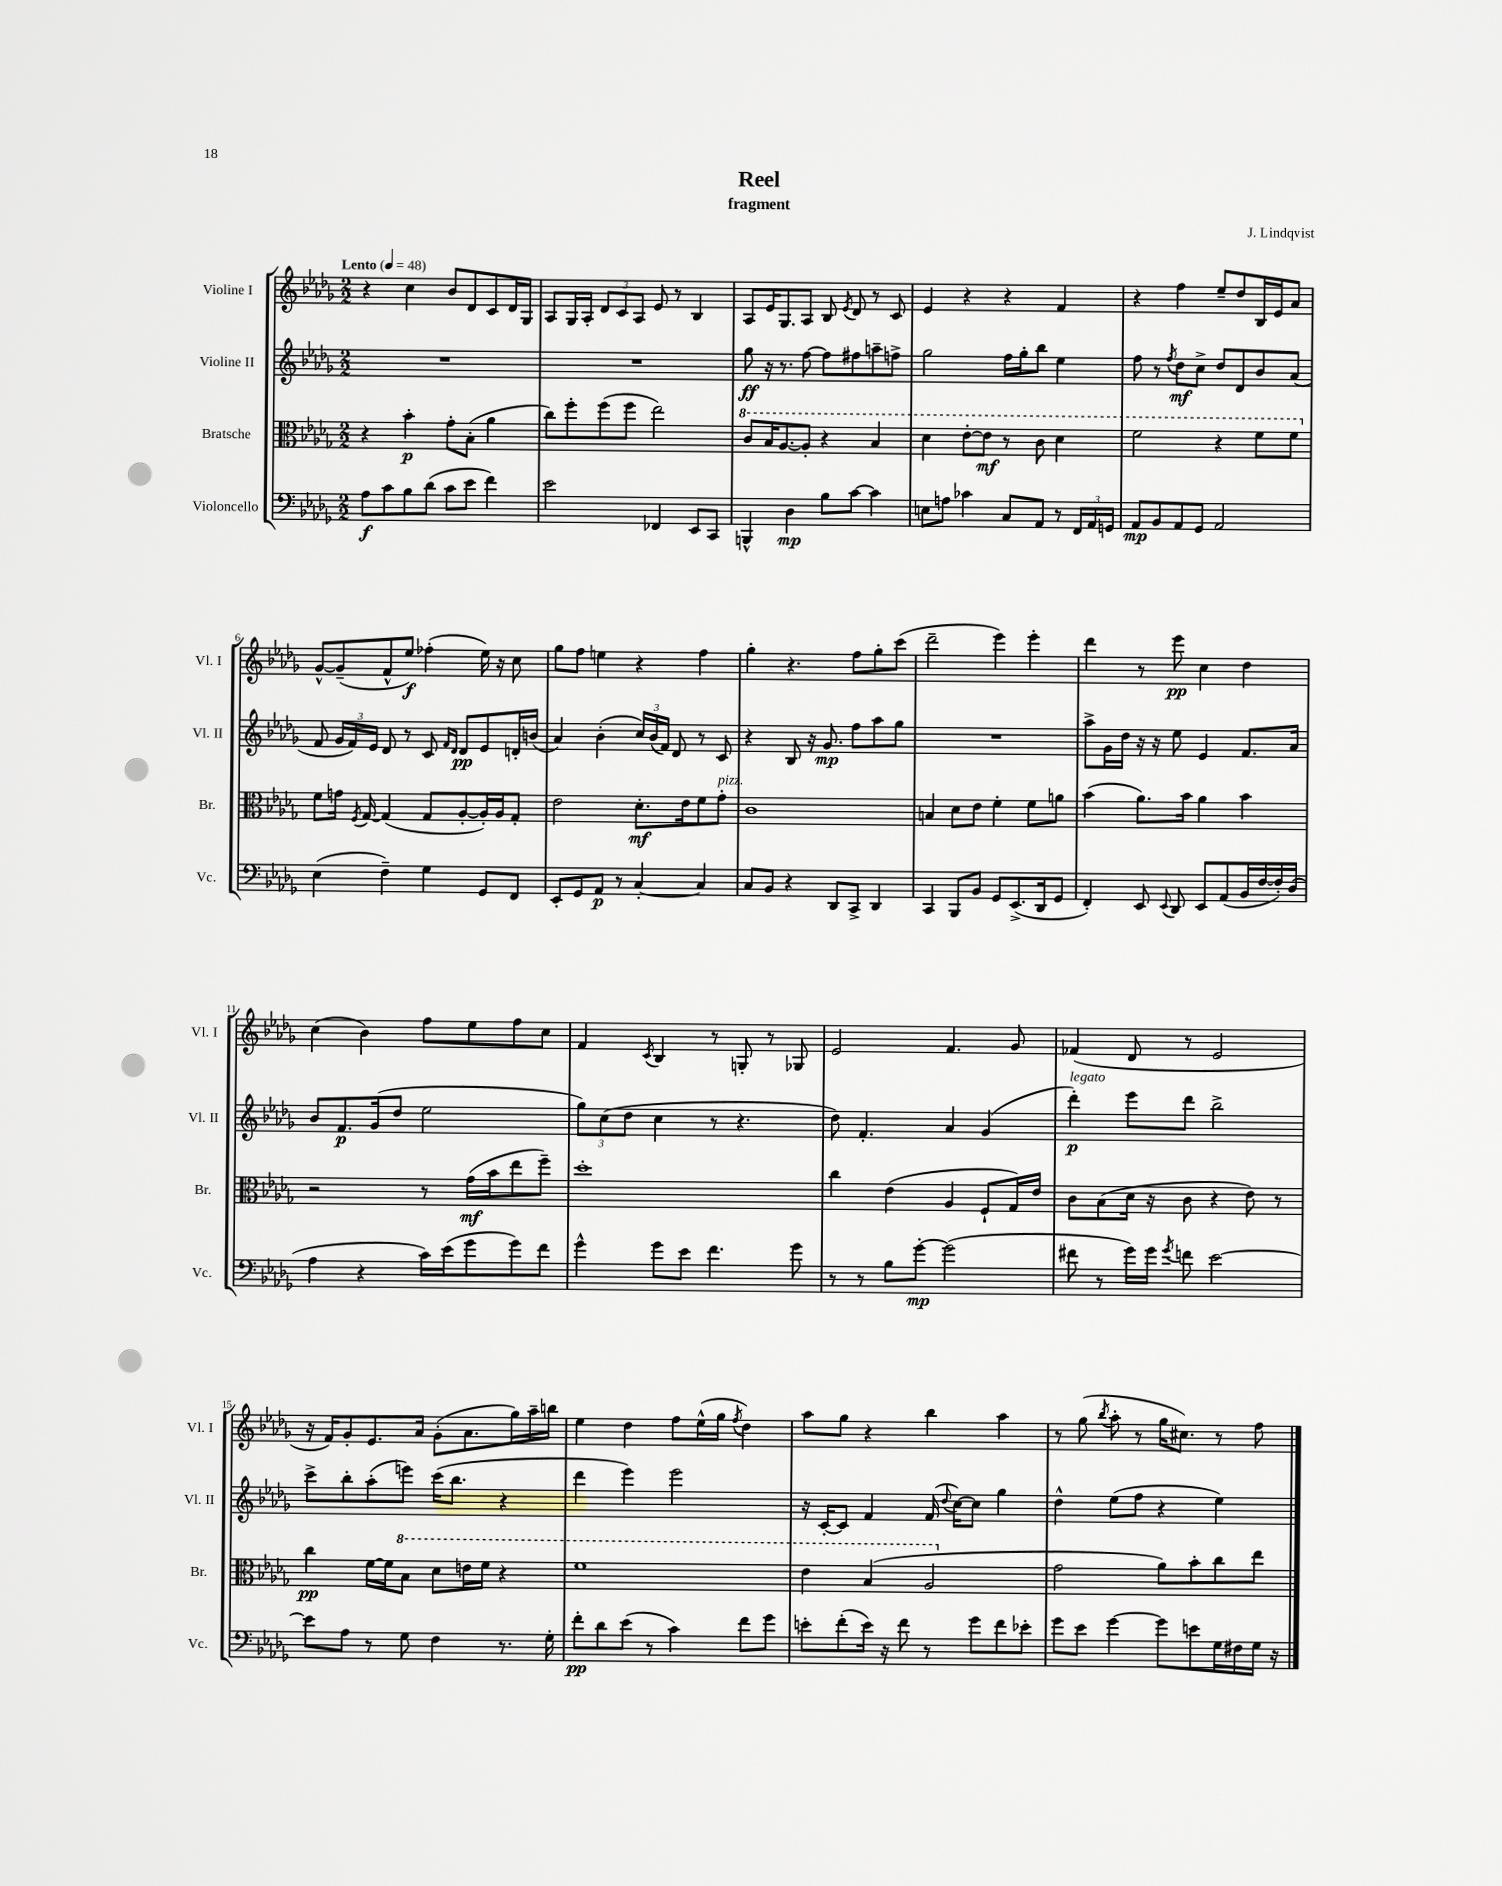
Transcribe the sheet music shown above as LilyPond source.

\header { title = "Reel" composer = "J. Lindqvist" subtitle = "fragment" }
<<
\new StaffGroup <<
\new Staff = "s0" \with { instrumentName = "Violine I" shortInstrumentName = "Vl. I" } {
    \clef treble \key des \major \numericTimeSignature \time 2/2 \tempo "Lento" 4 = 48
    \autoBeamOff r4 c''4 bes'8[ des'8 c'8 des'16 ges16] |
    aes8[ ges16 aes16]-. \tuplet 3/2 { des'8[ c'8 aes8] } ees'8 r8 bes4 |
    aes8[ ees'16 ges8. aes8] bes8 \acciaccatura { ees'8 } des'8 r8 c'8 |
    ees'4 r4 r4 f'4 |
    r4 f''4 ees''8[-- des''8 bes16 ees'16 aes'8] |
    ges'8[~-^ ges'8--( f'8-^ ees''8]\f) fes''4-.( ees''16) r16 c''8 |
    ges''8[ f''8] e''4 r4 f''4 |
    ges''4-. r4. f''8[ ges''8-. c'''8]( |
    des'''2-- ees'''4) ees'''4-. |
    des'''4 r8 ees'''8\pp c''4 des''4 |
    c''4( bes'4) f''8[ ees''8 f''8 c''8] |
    f'4 \acciaccatura { c'8 } bes4 r8 g8-. r8 ges8 |
    ees'2 f'4. ges'8 |
    fes'4( des'8 r8 ees'2 |
    r16 f'16[) ges'8-. ees'8. aes'16] ges'8[-.( aes'8. ges''16) aes''16-- b''16] |
    ees''4 des''4 f''8[ ees''16-^( ges''16] \acciaccatura { f''8 } des''4) |
    aes''8[ ges''8] r4 bes''4 aes''4 |
    r8 ges''8( \acciaccatura { bes''8 } aes''8-. r8 ges''16[ cis''8.]) r8 f''8 \bar "|." |
}
\new Staff = "s1" \with { instrumentName = "Violine II" shortInstrumentName = "Vl. II" } {
    \clef treble \key des \major \numericTimeSignature \time 2/2
    \autoBeamOff R1 |
    R1 |
    ges''8\ff r16 r8. f''8~ f''8[ fis''8 a''8-- f''8]-> |
    ges''2 f''16[ ges''16-. bes''8] ees''4 |
    f''8 r8 \acciaccatura { f''8 } des''8[\mf c''8]-> des''8[ des'8 bes'8 aes'8]( |
    f'8 \tuplet 3/2 { ges'16[ f'16) ees'16] } des'8 r8 c'8 \grace { f'16[ des'16] } des'8[\pp ees'8 d'16-. b'16]( |
    aes'4) bes'4-.( \tuplet 3/2 { c''16[) bes'16( f'16]) } des'8 r8 c'8 |
    r4 bes8 r16 ges'8.\mp f''8[ aes''8 ges''8] |
    R1 |
    aes''8[-> ges'16 des''16] r16 r16 ees''8 ees'4 f'8.[ aes'16] |
    bes'8[ f'8.\p ges'16( des''8] ees''2 |
    \tuplet 3/2 { ges''8[) c''8( des''8] } c''4 r8 r4. |
    des''8) f'4.-. aes'4 ges'4( |
    des'''4-.\p^\markup { \italic "legato" }) ees'''8[ des'''8] bes''2-> |
    c'''8[-> bes''8-. aes''8-.( e'''8]) c'''16[( bes''8.] r4 |
    des'''4 ees'''4) ees'''2 |
    r16 c'16[~-. c'8] f'4 f'16( \appoggiatura { des''8 } c''16[~) c''8] ges''4 |
    des''4-^ ees''8[( f''8] r4 ees''4) \bar "|." |
}
\new Staff = "s2" \with { instrumentName = "Bratsche" shortInstrumentName = "Br." } {
    \clef alto \key des \major \numericTimeSignature \time 2/2
    \autoBeamOff r4 bes'4-.\p ges'8[-. bes8]-.( aes'4 |
    c''8[) f''8-. f''8( f''8] ees''2) |
    \ottava #1 c''8[ bes'16 aes'8.~ aes'8]-. r4 bes'4 |
    des''4 ees''8[~-. ees''8]\mf r8 c''8 des''4 |
    f''2 r4 f''8[ f''8] \ottava #0 |
    f'8[ g'16] \acciaccatura { f8 } ges16~ ges4( ges8[ aes8~-. aes16-.) aes16 ges8]-. |
    ees'2 des'8.[-.\mf ees'16 f'8 ges'8]-.^\markup { \italic "pizz." } |
    c'1 |
    b4 des'8[ ees'8] f'4-. f'8[ a'8] |
    bes'4( aes'8.[) bes'16] aes'4 bes'4 |
    r2 r8 ges'16[\mf( bes'16 ees''8 f''8]--) |
    des''1-. |
    c''4 ees'4( aes4 f8[-! ges16) ees'16] |
    c'8[ bes8( des'16] r16 c'8 r4 ees'8) r8 |
    c''4\pp f'16[~ f'16 \ottava #1 bes'8] des''8[ e''16 f''16] r4 |
    f''1 |
    ees''4 bes'4( aes'2 \ottava #0 |
    ges'2 aes'8[) bes'8-. c''8 ees''8] \bar "|." |
}
\new Staff = "s3" \with { instrumentName = "Violoncello" shortInstrumentName = "Vc." } {
    \clef bass \key des \major \numericTimeSignature \time 2/2
    \autoBeamOff aes8[\f c'8 bes8 des'8]( c'8[ ees'8] f'4) |
    ees'2 fes,4 ees,8[ c,8] |
    b,,4-^ des4\mp bes8[ c'8]~ c'4 |
    e8[ a8] ces'4 c8[ aes,8] r8 \tuplet 3/2 { f,16[ aes,16 g,16] } |
    aes,8[\mp bes,8 aes,8 ges,8] aes,2 |
    ees4( f4--) ges4 ges,8[ f,8] |
    ees,8[-. ges,8 aes,8]\p r8 c4~-. c4 |
    c8[ bes,8] r4 des,8[ c,8]-> des,4 |
    c,4 bes,,8[ bes,8] ges,8[ ees,8.->( des,16 ges,8] |
    f,4-.) ees,8 \appoggiatura { ees,8 } des,8 ees,8[ aes,8( bes,16 f16~ f16-.) des16]( |
    aes4 r4 c'16[) ees'16( ges'8 ges'8) f'8] |
    ges'4-^ ges'8[ ees'8] f'4. ges'8 |
    r8 r8 bes8[ ges'8]~-.\mp ges'2( |
    fis'8 r8 ges'16[) ges'16] \acciaccatura { ges'8 } f'8 ees'2~ |
    ees'8[ aes8] r8 ges8 f4 r8. ges16-. |
    f'8[-.\pp des'8 ees'8]( r8 c'4) f'8[ ges'8] |
    e'8[-. f'8-.( e'16]) r16 f'8 r8 ges'8[ f'8 ees'8]-. |
    ges'8[ ees'8] ges'4~ ges'8[ e'8 ges16 fis16 ges16] r16 \bar "|." |
}
>>
>>
